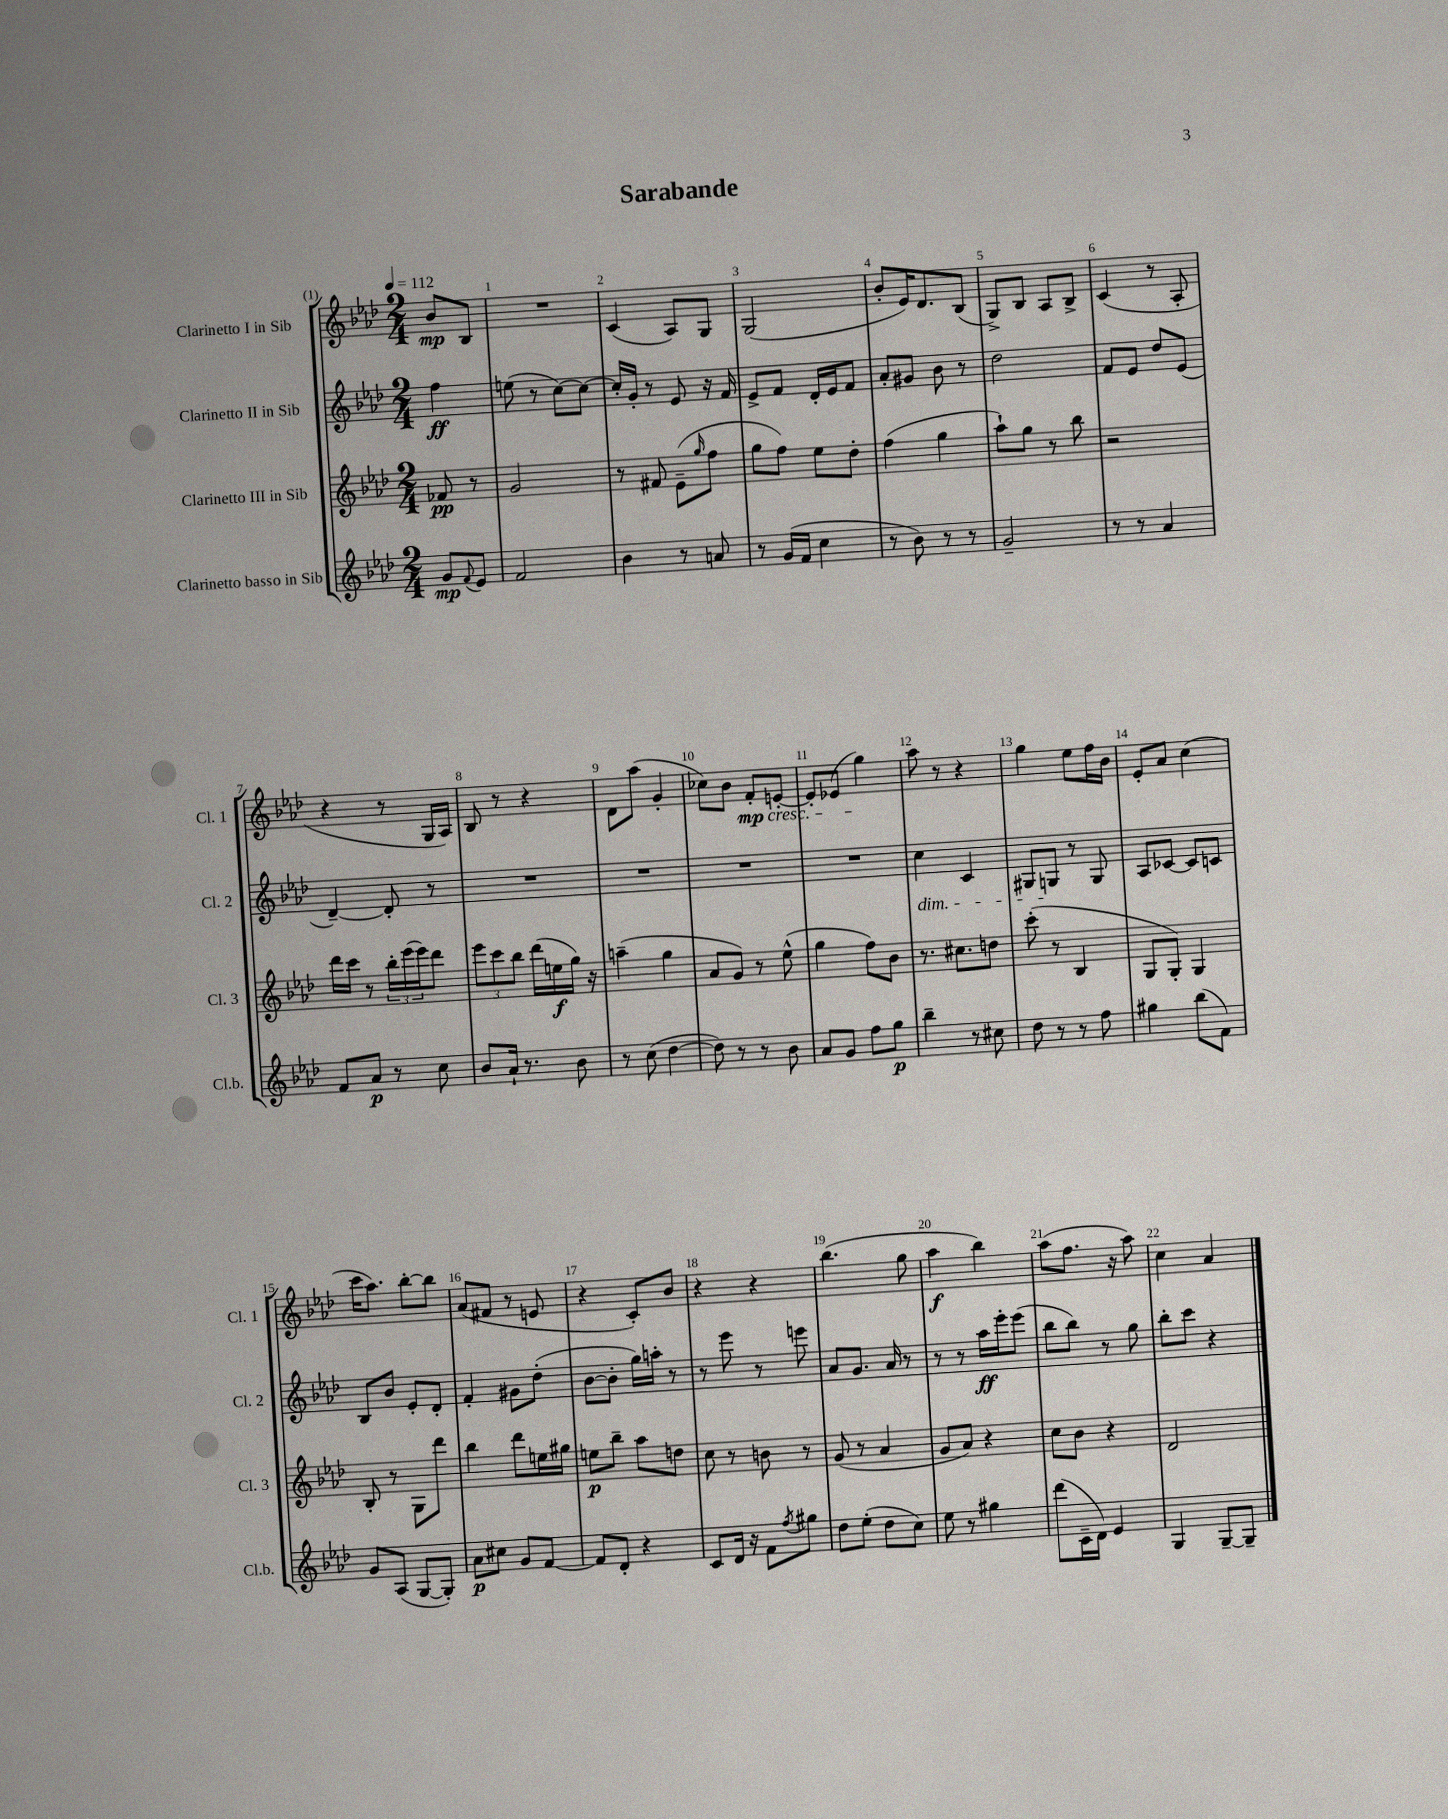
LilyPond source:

\header { title = "Sarabande" }
<<
\new StaffGroup <<
\new Staff = "s0" \with { instrumentName = "Clarinetto I in Sib" shortInstrumentName = "Cl. 1" } {
    \clef treble \key aes \major \numericTimeSignature \time 2/4 \partial 4 \tempo 4 = 112
    bes'8\mp bes8 |
    R2 |
    c'4( aes8) g8 |
    g2( |
    bes'8-. ees'16) des'8. bes8( |
    g8->) bes8 aes8 bes8-> |
    c'4( r8 aes8-. |
    r4 r8 g16 aes16) |
    bes8 r8 r4 |
    des'8 aes''8( g'4-. |
    ces''8) bes'8 f'8-.\mp\cresc e'8~-. |
    e'8-. ees'8( g''4\!) |
    aes''8 r8 r4 |
    g''4 ees''8 f''16 bes'16 |
    ees'8-. aes'8 c''4( |
    c'''16 aes''8.) bes''8~-. bes''8 |
    aes'8( fis'8 r8 e'8 |
    r4 c'8-.) bes'8 |
    r4 r4 |
    bes''4.( g''8 |
    aes''4\f bes''4) |
    aes''8( f''8. r16 aes''8) |
    c''4 aes'4 \bar "|." |
}
\new Staff = "s1" \with { instrumentName = "Clarinetto II in Sib" shortInstrumentName = "Cl. 2" } {
    \clef treble \key aes \major \numericTimeSignature \time 2/4 \partial 4
    f''4\ff |
    e''8( r8 c''8~) c''8~ |
    c''16-. g'16-. r8 ees'8 r16 f'16 |
    ees'8-> f'8 des'16-. ees'16 f'8 |
    aes'8-. gis'8 bes'8 r8 |
    des''2 |
    f'8 ees'8 des''8 ees'8( |
    des'4~--) des'8-. r8 |
    R2 |
    R2 |
    R2 |
    R2 |
    c''4\dim c'4 |
    gis8 g8\! r8 g8 |
    aes8 ces'8~ ces'8 c'8 |
    bes8 bes'8 ees'8-. des'8-. |
    f'4-. gis'8 des''8-.( |
    bes'8~ bes'8-. g''16) a''16-. r8 |
    r8 ees'''8 r8 e'''8 |
    aes'8 g'8. aes'16 r8 |
    r8 r8 aes''16\ff ees'''16-. ees'''8( |
    bes''8 bes''8) r8 g''8 |
    bes''8-. c'''8 r4 \bar "|." |
}
\new Staff = "s2" \with { instrumentName = "Clarinetto III in Sib" shortInstrumentName = "Cl. 3" } {
    \clef treble \key aes \major \numericTimeSignature \time 2/4 \partial 4
    fes'8\pp r8 |
    g'2 |
    r8 fis'8 ees'8--( \grace { g''16 } f''8 |
    g''8 f''8) ees''8 des''8-. |
    f''4( g''4 |
    aes''8-!) g''8 r8 bes''8 |
    r2 |
    des'''16 c'''16 r8 \tuplet 3/2 { bes''16-. ees'''16( ees'''16) } des'''8 |
    \tuplet 3/2 { ees'''8 c'''8 bes''8 } des'''16( e''16\f g''16) r16 |
    a''4--( g''4 |
    aes'8 g'8) r8 ees''8-^( |
    g''4 f''8) bes'8 |
    r8. cis''8. d''8 |
    c'''8-.( r8 bes4 |
    g8 g8-.) g4 |
    bes8-. r8 g8 des'''8 |
    bes''4 des'''8 e''16 gis''16 |
    e''8\p bes''8-- aes''8 d''8 |
    c''8 r8 b'8 r8 |
    g'8( r8 aes'4 |
    g'8 aes'8) r4 |
    c''8 bes'8 r4 |
    des'2 \bar "|." |
}
\new Staff = "s3" \with { instrumentName = "Clarinetto basso in Sib" shortInstrumentName = "Cl.b." } {
    \clef treble \key aes \major \numericTimeSignature \time 2/4 \partial 4
    g'8\mp \appoggiatura { f'8 } ees'8 |
    f'2 |
    bes'4 r8 a'8 |
    r8 g'16( f'16 c''4 |
    r8 bes'8) r8 r8 |
    g'2-- |
    r8 r8 aes'4 |
    f'8 aes'8\p r8 c''8 |
    bes'8 aes'16-! r8. bes'8 |
    r8 c''8( des''4~ |
    des''8) r8 r8 bes'8 |
    aes'8 g'8 f''8 g''8\p |
    bes''4-- r8 cis''8 |
    des''8 r8 r8 f''8 |
    gis''4 bes''8( f'8) |
    g'8 aes8( g8~ g8-.) |
    aes'8\p cis''8 g'8 f'8~ |
    f'8 des'8-. r4 |
    c'8 des'16 r16 f'8 \acciaccatura { f''8 } gis''8 |
    des''8 ees''8-.( des''8 c''8) |
    ees''8 r8 gis''4 |
    des'''8( c'16-- des'16) ees'4 |
    g4 g8~-- g8-- \bar "|." |
}
>>
>>
\layout { \context { \Score \override BarNumber.break-visibility = ##(#f #t #t) barNumberVisibility = #all-bar-numbers-visible } }
